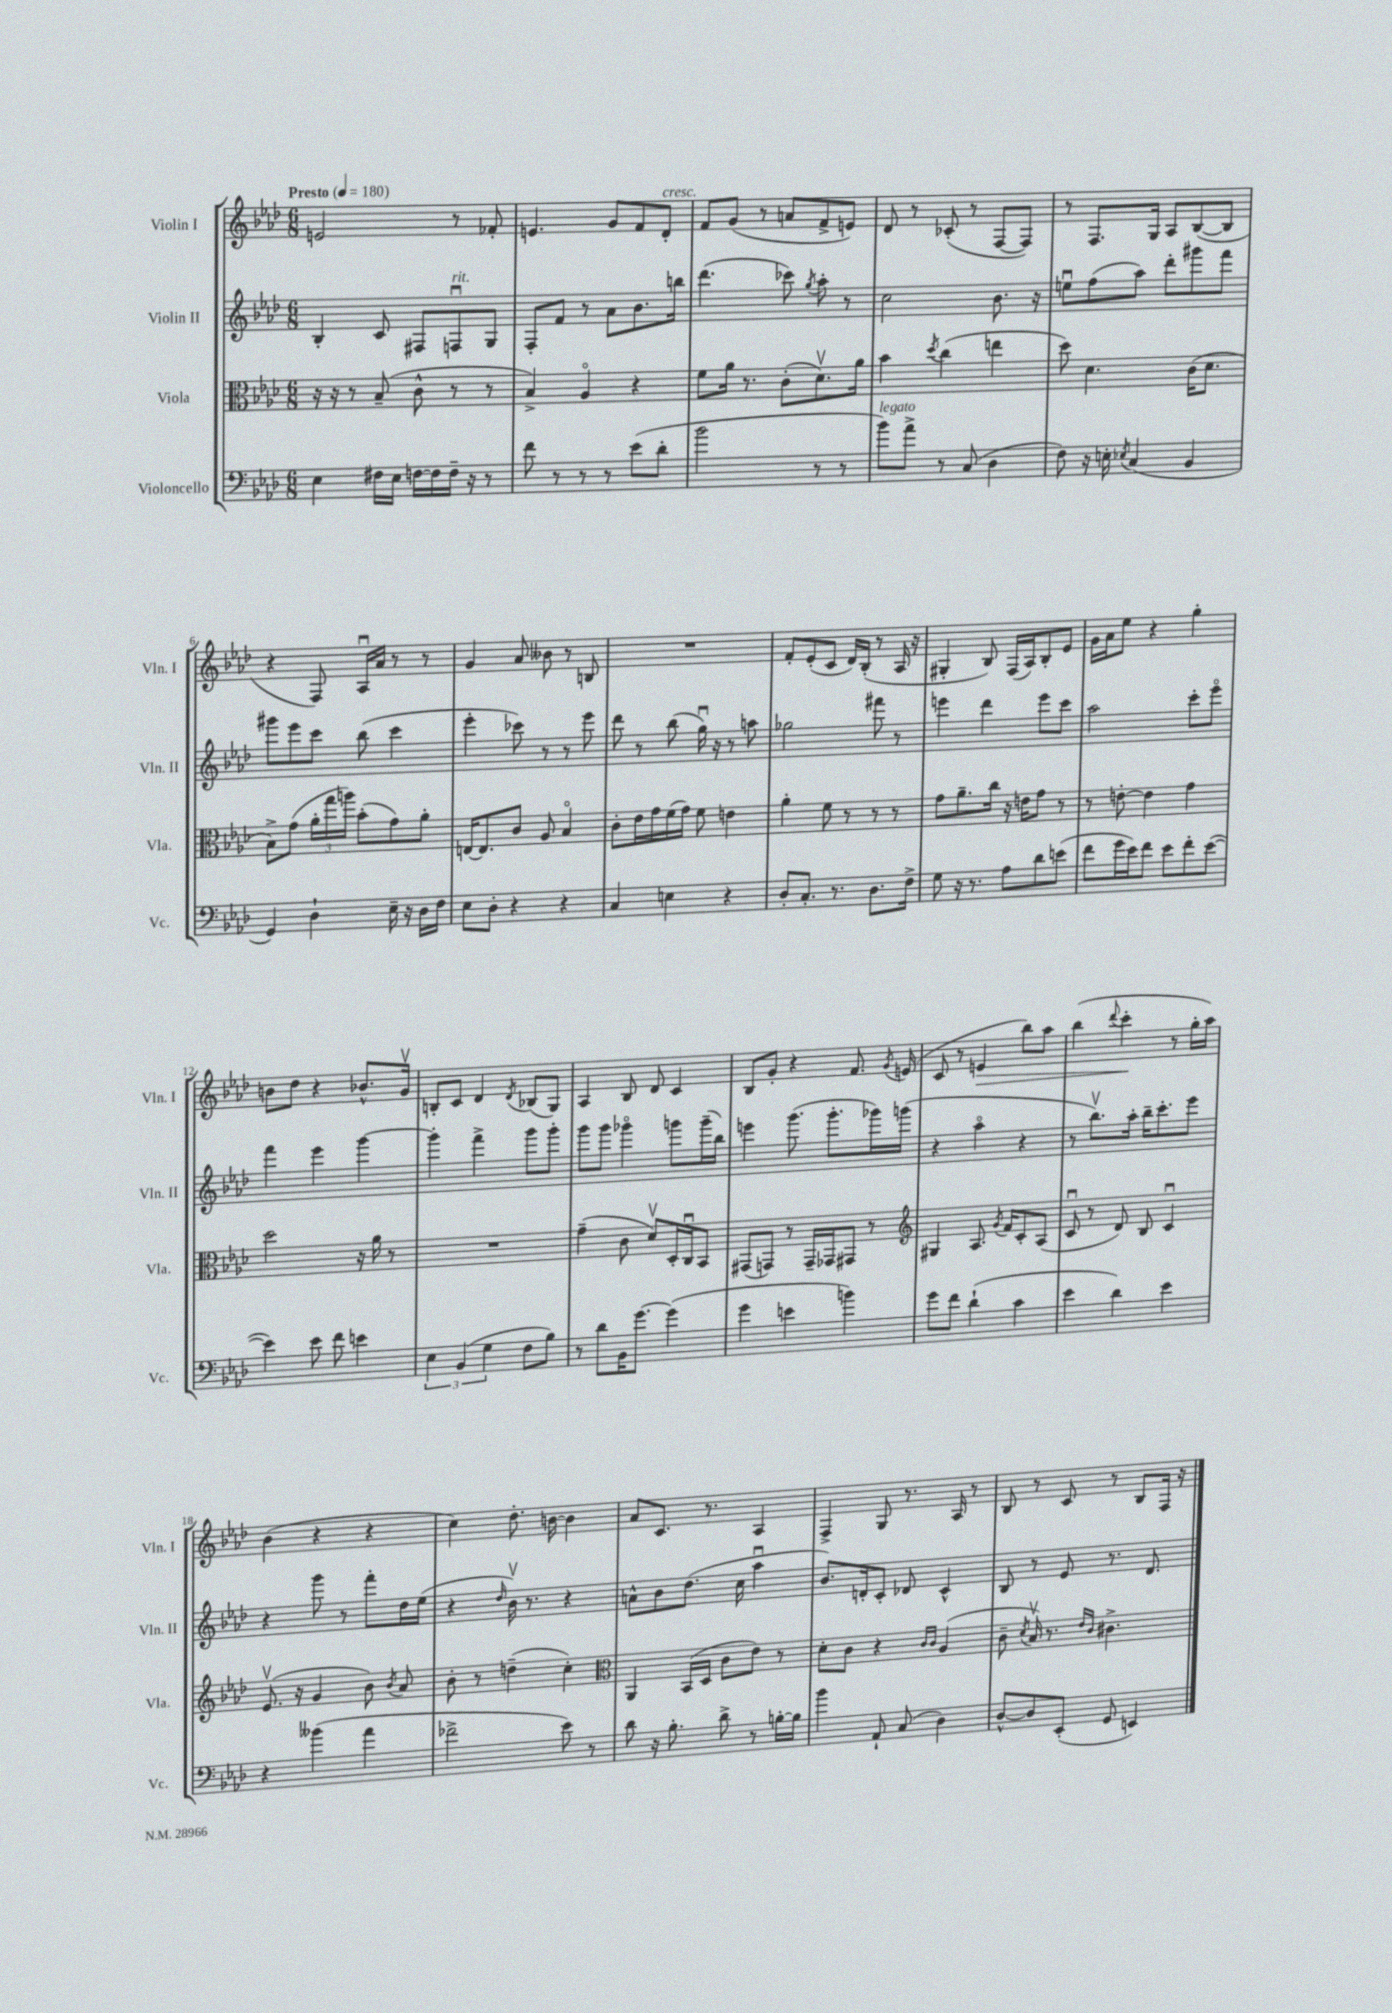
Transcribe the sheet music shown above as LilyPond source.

<<
\new StaffGroup <<
\new Staff = "s0" \with { instrumentName = "Violin I" shortInstrumentName = "Vln. I" } {
    \clef treble \key aes \major \numericTimeSignature \time 6/8 \tempo "Presto" 4 = 180
    \autoBeamOff e'2 r8 fes'8-. |
    e'4. g'8[ f'8 des'8]-.^\markup { \italic "cresc." } |
    f'8[ g'8]( r8 a'8[ f'8-> e'8]) |
    des'8 r8 ces'8-.( r8 f8[~ f8]) |
    r8 f8.[ g16] aes8[ bes8~( bes8] |
    r4 f8) aes16[\downbow aes'16] r8 r8 |
    g'4 aes'8 beses'8 r8 b8 |
    R2. |
    f'8[-. ees'8-.( c'8] des'16[) bes16]-.( r8 aes16 r16 |
    gis4-. bes8) f16[( aes16) bes8-. ees'8] |
    g'16[ aes'16 ees''8] r4 g''4-. |
    b'8[ des''8] r4 bes'8.[-^ g'16]\upbow |
    b8[-. c'8] des'4 \acciaccatura { des'8 } bes8[( g8]) |
    aes4 bes8 des'8 c'4 |
    bes8[ g'8]-. r4 f'8. \acciaccatura { g'8 } e'16( |
    c'8 r8 e'4\> bes''8[) aes''8] |
    bes''4( \appoggiatura { des'''8 } c'''4-.\! r8 g''16[-. aes''16]) |
    bes'4( r4 r4 |
    c''4) des''8.-. b'16~ b'4 |
    aes'8[ c'8.] r8. aes4 |
    f4-> g8 r8. aes16 r8 |
    bes8 r8 c'8 r8 bes8[ f16] r16 \bar "|." |
}
\new Staff = "s1" \with { instrumentName = "Violin II" shortInstrumentName = "Vln. II" } {
    \clef treble \key aes \major \numericTimeSignature \time 6/8
    \autoBeamOff bes4-. c'8 fis8[ f8\downbow^\markup { \italic "rit." } g8] |
    f8[-. f'8] r8 aes'8[ bes'8. b''16] |
    des'''4.( ces'''8) \acciaccatura { g''8 } aes''8-. r8 |
    c''2 bes'8. r16 |
    e''8[\downbow f''8( aes''8]) des'''8[-. gis'''8 f'''8] |
    gis'''8[ ees'''8 c'''8] bes''8( c'''4 |
    ees'''4-. ces'''8) r8 r8 ees'''8 |
    des'''8 r8 bes''8( g''16\downbow) r16 r8 a''8 |
    ges''2 fis'''8 r8 |
    e'''4 des'''4 e'''8[ c'''8] |
    aes''2 c'''8[-. ees'''8]\flageolet |
    f'''4 ees'''4 g'''4~ |
    g'''4-. f'''4-> g'''8[ g'''8]-. |
    g'''8[ g'''8] ges'''4\flageolet g'''8[ g'''16--( bes''16]) |
    e'''4 g'''8.( g'''8.[-. ges'''16) g'''16]( |
    r4 aes''4\flageolet r4 |
    r8 bes''8.[\upbow) aes''16]-. bes''16[-- c'''8.-. ees'''8] |
    r4 g'''8 r8 f'''8[-. des''16 ees''16]( |
    r4 \grace { des''16 } bes'16\upbow) r8. r4 |
    a'8[-^ bes'8 des''8.]( c''16 aes''4\downbow |
    bes'8.[) d'16-. c'8]-. des'8 c'4-^ |
    bes8 r8 ees'8 r8. des'8. \bar "|." |
}
\new Staff = "s2" \with { instrumentName = "Viola" shortInstrumentName = "Vla." } {
    \clef alto \key aes \major \numericTimeSignature \time 6/8
    \autoBeamOff r16 r16 r8 bes8--( c'8-^ r8 r8 |
    bes4->) aes4\flageolet r4 |
    f'8[ aes'16] r8. c'8[-.( des'8.\upbow) aes'16] |
    bes'4 \acciaccatura { des''8 } c''4( e''4 |
    des''8) des'4. c'16[( des'8.] |
    bes8[->) g'8]( \tuplet 3/2 { aes'16[-. g''16 a''16]) } bes'8[-.( g'8) aes'8]-. |
    e16[~ e8. c'8] aes8 bes4\flageolet |
    c'8[-. ees'16 g'16 f'16( g'16]) f'8 e'4 |
    aes'4-. f'8 r8 r8 r8 |
    g'8[ aes'8.-- c''16] r16 e'16[ g'8] r8 |
    r8 e'8~-. e'4 g'4 |
    des''2 r16 aes'16 r8 |
    R2. |
    g'4--( c'8 des'8[\upbow) des16-. c16\downbow bes,8] |
    gis,8[( g,8]) r8 g,16[-- ges,16 gis,8] r8 |
    \clef treble gis4 aes8. \acciaccatura { g'8 } f'16[ c'8-. aes8]( |
    c'8\downbow r8 des'8) bes8 c'4\downbow |
    ees'8.\upbow( r16 g'4 bes'8) \acciaccatura { bes'8 } aes'8 |
    bes'8-. r8 d''4--( c''4-.) |
    \clef alto aes,4 bes,16[( des16] c'8[ ees'8]) r8 |
    des'8[-. c'8] r4 \grace { c'16[ c'16] } aes4( |
    c'8-- \acciaccatura { des'8 } bes16\upbow) r8. \grace { ees'16[ c'16] } cis'4.-> \bar "|." |
}
\new Staff = "s3" \with { instrumentName = "Violoncello" shortInstrumentName = "Vc." } {
    \clef bass \key aes \major \numericTimeSignature \time 6/8
    \autoBeamOff ees4 fis16[ ees16] f16[~ f16 f16]-- r16 r8 |
    f'8 r8 r8 r8 ees'8[( des'8]-. |
    bes'2 r8 r8 |
    bes'8[^\markup { \italic "legato" }) aes'8]-> r8 c8( des4 |
    f8) r16 e16-. \acciaccatura { ees8 } c4( bes,4 |
    g,4) des4-! ees16-- r16 des16[ f16] |
    ees8[ des8]-. r4 r4 |
    c4 e4 r4 |
    des8[-. c8.]-. r8. des8.[ f16]-> |
    g8 r16 r8. aes8[ des'8 e'8]( |
    f'8[ g'16 ees'16) f'8] ees'8[ f'8-. ees'8]~( |
    ees'4) ees'8 f'8 e'4 |
    \tuplet 3/2 { ees4 bes,4( g4 } f8[ bes8]) |
    r8 des'8[ bes,16 g'8.]~ g'4( |
    g'4 e'4 b'4) |
    g'8[ f'8] des'4-!( c'4 |
    ees'4 des'4) ees'4 |
    r4 beses'4( aes'4 |
    fes'2-> ees'8) r8 |
    des'8 r16 bes8.-. des'8-> r8 b16[~-. b16] |
    bes'4 aes,8-! c8( des4) |
    des8[~-^ des8 ees,8]-.( g,8 e,4) \bar "|." |
}
>>
>>
